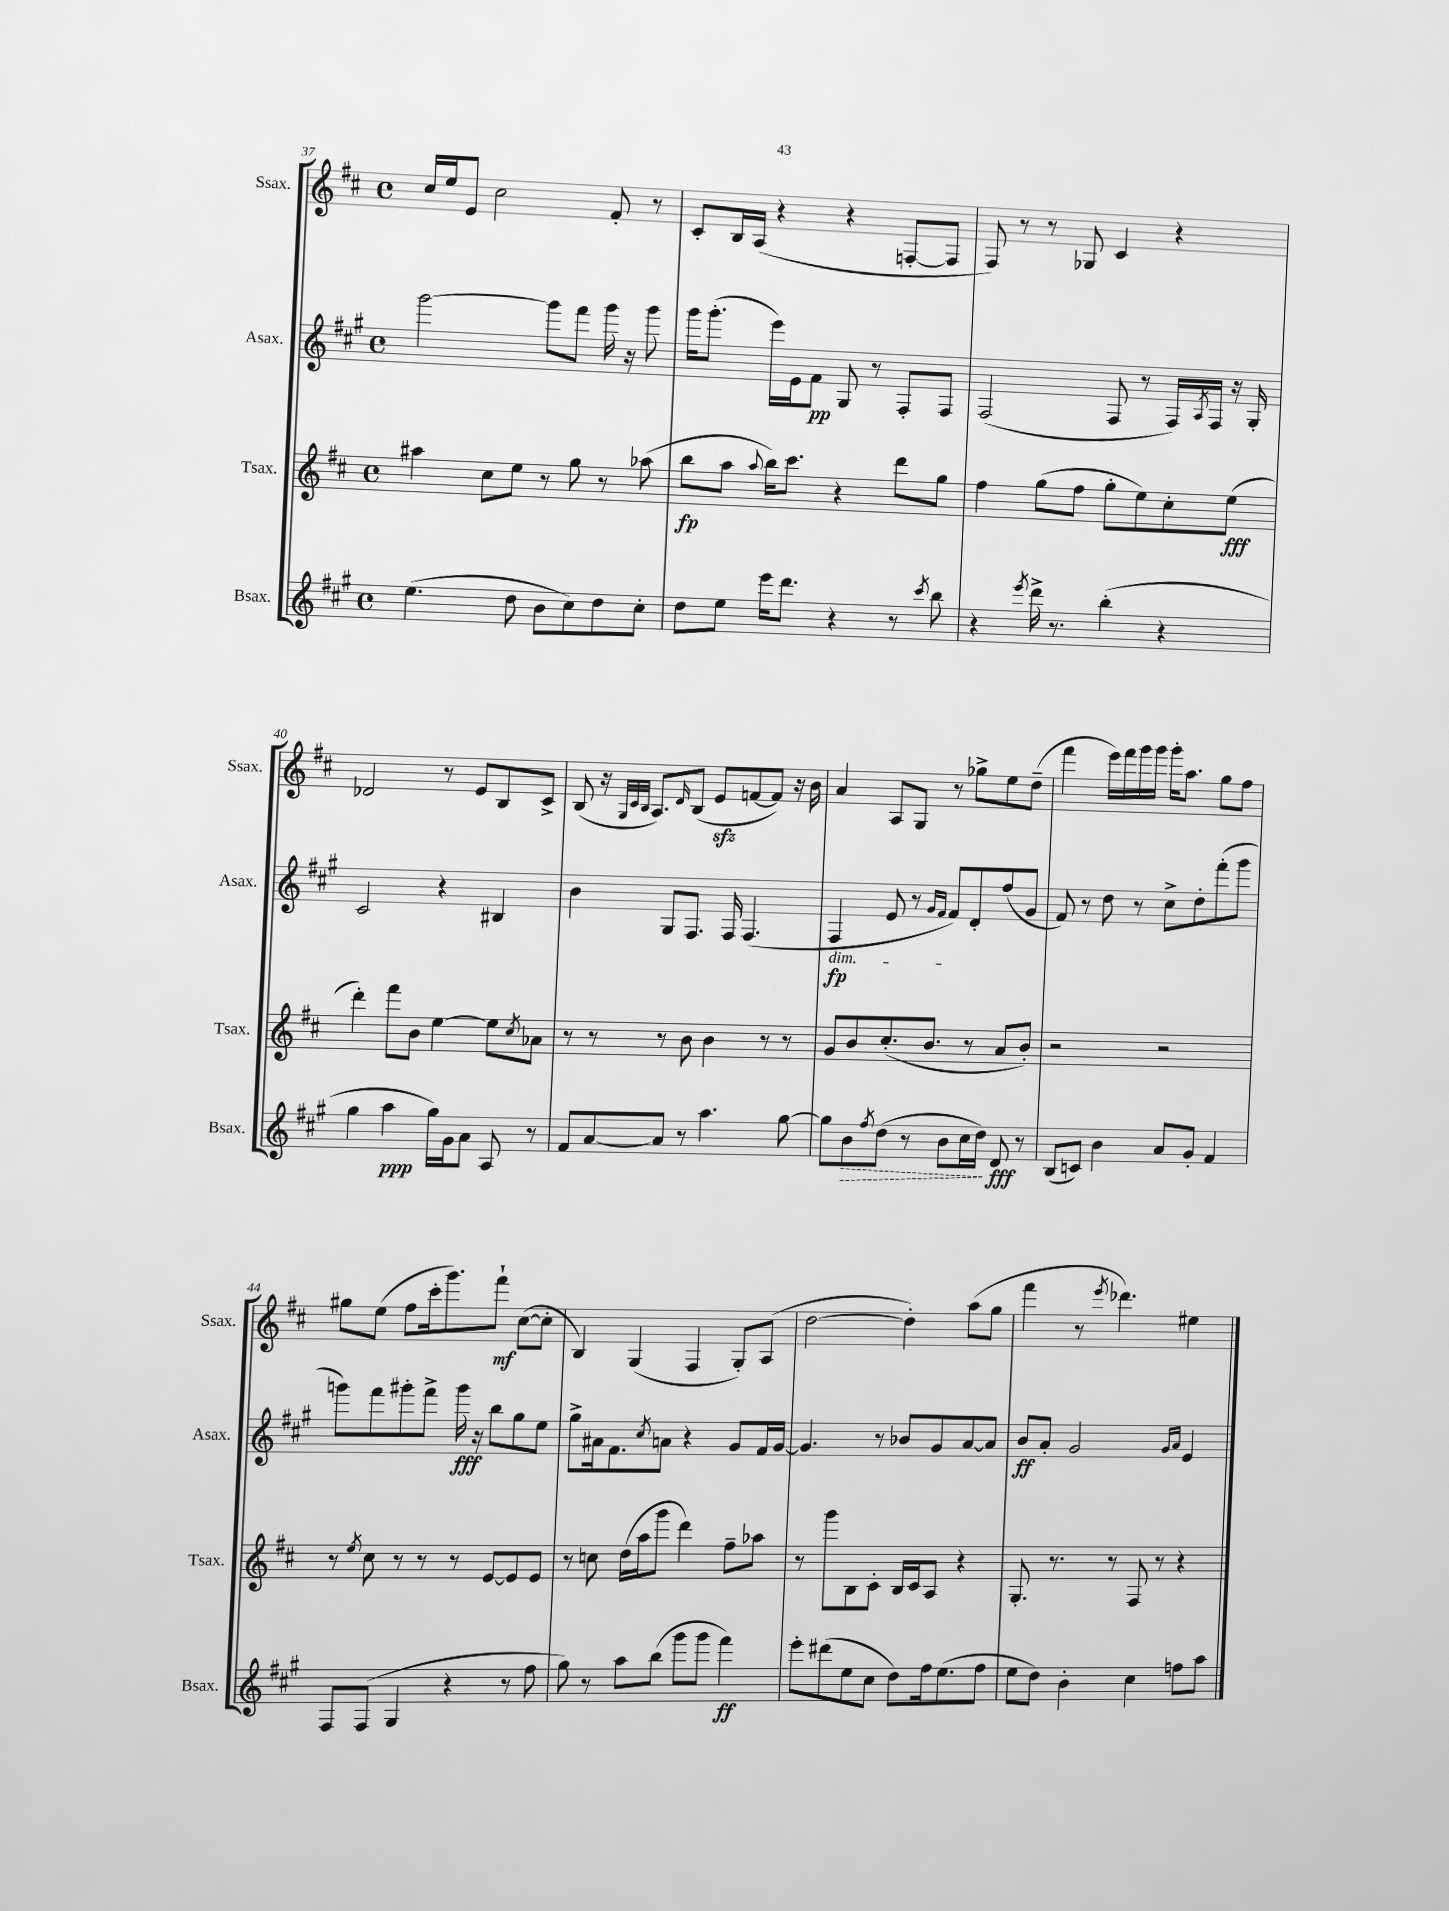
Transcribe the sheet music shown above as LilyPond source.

<<
\new StaffGroup <<
\new Staff = "s0" \with { instrumentName = "Ssax." shortInstrumentName = "Ssax." } {
    \clef treble \key d \major \defaultTimeSignature \time 4/4
    cis''16 e''16 e'8 cis''2 fis'8-. r8 |
    cis'8-. b16 a16( r4 r4 f8~-. f8 |
    fis8) r8 r8 ges8 cis'4 r4 |
    des'2 r8 e'8 b8 cis'8-> |
    b8( r16 \grace { g32 cis'32 b32 } a8.) \grace { d'16 } b8( e'8\sfz f'8~ f'8) r16 b'16 |
    a'4 a8 g8 r8 ges''8-> e''8 d''8--( |
    fis'''4 e'''16) fis'''16 g'''16 g'''16 g'''16-. a''8. g''8 fis''8 |
    gis''8 e''8( fis''8 cis'''16-. g'''8.) fis'''8-!\mf cis''8~( cis''8-. |
    b4) g4( fis4 g8-.) a8( |
    d''2~ d''4-.) a''8( g''8 |
    fis'''4 r8 \acciaccatura { e'''8 } des'''4.) eis''4 \bar "|." |
}
\new Staff = "s1" \with { instrumentName = "Asax." shortInstrumentName = "Asax." } {
    \clef treble \key a \major \defaultTimeSignature \time 4/4
    gis'''2~ gis'''8 fis'''8 gis'''16 r16 gis'''8 |
    gis'''16 gis'''8.-.( e'''16) e'16 fis'8\pp gis8 r8 fis8-. fis8 |
    fis2( fis8 r8 fis16) \acciaccatura { a8 } fis16 r16 gis16-. |
    cis'2 r4 bis4 |
    b'4 gis8 fis8. fis16 fis4.( |
    fis4\fp\dim e'8 r8 \grace { gis'16 fis'16 } fis'8\!) d'8-. fis''8( gis'8 |
    fis'8) r8 d''8 r8 cis''8-> d''8-. fis'''8-.( gis'''8 |
    g'''8) fis'''8 gis'''8-. fis'''8-> gis'''16\fff r16 b''8 gis''8 e''8 |
    gis''8-> ais'16 fis'8. \acciaccatura { cis''8 } a'8 r4 gis'8 fis'16 gis'16~ |
    gis'4. r8 bes'8 gis'8 a'8~ a'8 |
    b'8\ff a'8-. gis'2 \grace { gis'16 a'16 } e'4 \bar "|." |
}
\new Staff = "s2" \with { instrumentName = "Tsax." shortInstrumentName = "Tsax." } {
    \clef treble \key d \major \defaultTimeSignature \time 4/4
    ais''4 cis''8 e''8 r8 g''8 r8 aes''8( |
    b''8\fp a''8 \appoggiatura { a''8 } b''16) cis'''8. r4 d'''8 g''8 |
    fis''4 g''8( fis''8 g''8-. e''8) cis''8-. e''8\fff( |
    d'''4-.) fis'''8 b'8 e''4~ e''8 \acciaccatura { cis''8 } aes'8 |
    r8 r8 r8 b'8 b'4 r8 r8 |
    g'8 b'8 cis''8.-.( b'8. r8 a'8 b'8-.) |
    r2 r2 |
    r8 \acciaccatura { e''8 } cis''8 r8 r8 r8 e'8~ e'8 e'8 |
    r8 c''8 d''16( a''16 g'''8 d'''4) fis''8-- aes''8 |
    r8 g'''8 b8 cis'8-. b16 cis'16 a8 r4 |
    g8.-. r8. r8 fis8 r8 r4 \bar "|." |
}
\new Staff = "s3" \with { instrumentName = "Bsax." shortInstrumentName = "Bsax." } {
    \clef treble \key a \major \defaultTimeSignature \time 4/4
    e''4.( d''8 b'8 cis''8) d''8 cis''8-. |
    d''8 e''8 e'''16 d'''8. r4 r8 \acciaccatura { cis'''8 } b''8 |
    r4 \acciaccatura { e'''8 } d'''16-> r8. b''4-.( r4 |
    gis''4 a''4\ppp gis''16) gis'16 a'8 a8 r8 |
    fis'8 a'8~ a'8 r8 a''4. gis''8~ |
    gis''8 \once \override Hairpin.style = #'dashed-line b'8\> \acciaccatura { fis''8 } d''8( r8 b'8 cis''16 d''16\!) d'8\fff r8 |
    b8( c'8) b'4 a'8 gis'8-. fis'4 |
    fis8 fis8( gis4 r4 r8 fis''8 |
    gis''8) r8 a''8 b''8( gis'''8 gis'''8 fis'''4\ff) |
    e'''8-. dis'''8( e''8 cis''8 d''8) fis''16 e''8.( fis''8 |
    e''8 d''8) b'4-. cis''4 f''8 a''8 \bar "|." |
}
>>
>>
\layout { \context { \Score currentBarNumber = #37 } }
